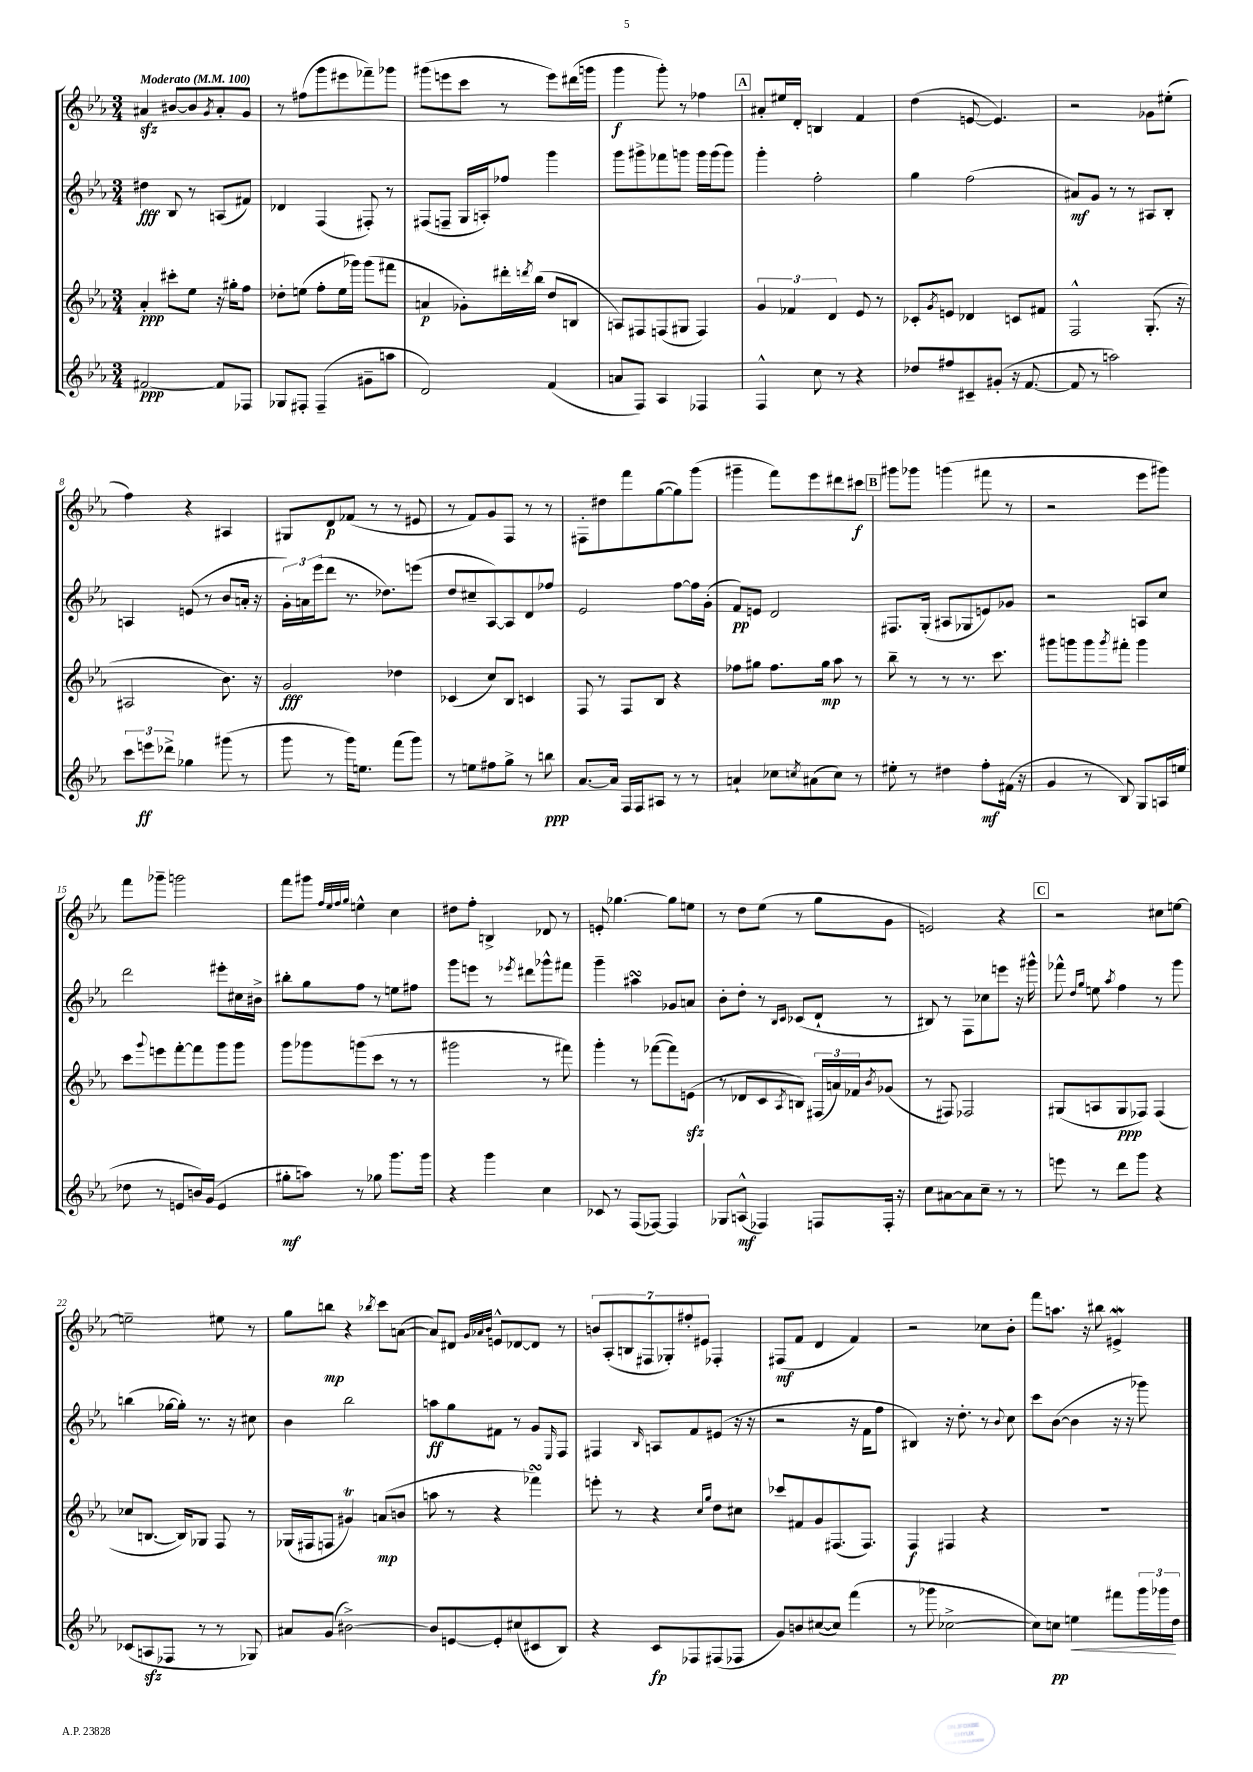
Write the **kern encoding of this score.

**kern	**kern	**kern	**kern
*staff4	*staff3	*staff2	*staff1
*clefG2	*clefG2	*clefG2	*clefG2
*k[b-e-a-]	*k[b-e-a-]	*k[b-e-a-]	*k[b-e-a-]
*M3/4	*M3/4	*M3/4	*M3/4
*MM100	*MM100	*MM100	*MM100
[2f#/	4a-'/	4dd#\	4a#/
.	8ccc#'\L	8B-/	[8b#/L
.	8ee-\J	8r	8b#/]
.	.	.	8qg/
8f#/]L	16r	(8A/L	8a#'/
.	16gg#'\LK	.	.
8F-/J	8ff\J	8f#/J)	8g/J
=	=	=	=
8G-/L	8dd-'\L	4d-/	8r
8F#'/J	(8ee\J	.	(8ff#\L
(4F#~/	8ff'\L	(4F/	8ggg\
.	16ee\L	.	8eee#\
.	16ggg-\JJ)	.	.
8g#~\L	(8ggg-\L	8F#'/)	8fff-~\)
8aa\J	8fff#\J	8r	8ggg-\J
=	=	=	=
2d/)	4a/	(8F#/L	(8ggg#\L
.	.	8F~/J	8eee\
.	8g-'\L)	16G/LL	8ccc\J
.	.	16A'/J)	.
.	16ddd#'\L	8ff-/J	8r
.	8qddd/	.	.
.	(16bb-\JJ	.	.
(4f/	8dd/L	4ggg\	8eee\L)
.	8B/J	.	(16ddd#\L
.	.	.	16ggg\JJ
=	=	=	=
8a/L	8A/L)	8ggg\L	4ggg\
8F/J)	8F#/	8ggg#^\	.
4A-/	(8F/	8fff-\	8ggg'\)
.	8G#/J	8ggg\J	8r
4F-/	4F/)	16ggg\LL	4ff-\
.	.	(16ggg\J	.
.	.	8ggg\J)	.
=	=	=	=
4F^^/	6g/	4ggg'\	8a#'/L
.	.	.	16ee#/L
.	6f-/	.	.
.	.	.	16d'/JJ
8cc\	.	2ff'\	4B/
.	6d/	.	.
8r	.	.	.
4r	8e-/	.	4f/
.	8r	.	.
=	=	=	=
8dd-/L	8c-'/L	4gg\	(4dd\
.	8qg/	.	.
8ff#/	8e/J	.	.
8c#~/	4d-/	(2ff\	[8e/
(8g#'/J	.	.	4.e/])
16r	8c/L	.	.
[8.f/	.	.	.
.	8f#/J	.	.
=	=	=	=
8f/]	2F^^/	8a#/L)	2r
8r	.	8g/J	.
2aa\)	.	8r	.
.	.	8r	.
.	(8.G'/	8A#/L	8g-\L
.	.	8B-'/J	(8ee#'\J
.	16r	.	.
=	=	=	=
12ccc\L	2A#/	4A/	4ff\)
12eee\	.	.	.
12ddd-^\J	.	.	.
4gg-\	.	(8e/	4r
.	.	8r	.
(8ggg#\	8.b-\)	8b-/L	4A#/
8r	.	16a'/Jk	.
.	16r	16r	.
=	=	=	=
8ggg\	2g/	24g'\LL)	8G#/L
.	.	24a\	.
.	.	(24eee-\J	.
8r	.	8ddd\J	8d/
16ggg\LK)	.	8.r	(8f-/J
8.ee\J	.	.	.
.	.	.	8r
.	.	8.dd-\L)	.
(8fff\L	4dd-\	.	8r
8ggg\J)	.	(8eee\J	8e#/
=	=	=	=
8r	(4c-/	8dd/L	8r
8ee\L	.	8cc#~/	8f/L)
8ff#\	8cc/L)	[8A-/)	8g/
8gg^\J	8B-/J	8A-/]	8F/J
8r	4c/	8d/	8r
8bb\	.	8ff-/J	8r
=	=	=	=
[8.a-/L	8F/	2e-/	8F#'\L
.	8r	.	8dd#\
16a-/]Jk	.	.	.
16F/LL	8F/L	.	8fff\
16F/J	.	.	.
8A#/J	8B-/J	.	([8gg\
8r	4r	[8ff\L	8gg\])
8r	.	16ff\]L	(8ggg\J
.	.	(16g'\JJ	.
=	=	=	=
4a`/	8ff-\L	8f/L)	4ggg#~\
.	8gg#\J	8e/J	.
8cc-\L	8.ff-\L	2d/	8fff\L)
8qcc/	.	.	.
(8a#\	.	.	8eee-\
.	16gg#\Jk	.	.
8cc\J)	8aa-\	.	8ddd#\
8r	8r	.	8ccc#\J
=	=	=	=
8ee#'\	8bb-~\	8.F#/L	8ggg#\L
8r	8r	.	8ggg-\J
.	.	(16G'/Jk	.
4dd#\	8r	8A#/L	(4ggg\
.	8.r	8G-/	.
8ff'\L	.	8e/)	8fff#\
.	8.ccc\	.	.
(16f#\Jk	.	8g-/J	8r
16r	.	.	.
=	=	=	=
4g/	8ggg#\L	2r	2r
.	8ggg\	.	.
8r	8ggg\	.	.
.	8qggg/	.	.
8B-/)	8fff#'\J	.	.
8G/L	4ggg\	8A/L	8eee-\L
16A/L	.	8cc/J	8ggg#\J)
(16ee/JJ	.	.	.
=	=	=	=
8dd-\	8ccc\L	2ddd\	8fff\L
.	8qqggg/	.	.
8r	8eee\	.	8ggg-~\J
8e/L	[8fff'\	.	2ggg\
16b/L)	8fff\]	.	.
(16g/JJ	.	.	.
4e/	8ggg\	8eee#'\L	.
.	8ggg\J	16cc#\L	.
.	.	16b#^\JJ	.
=	=	=	=
8gg#'\L	8ggg\L	8bb#'\L	8fff\L
8aa\J)	8ggg-\	8gg\	8ggg#\J
.	.	.	32qqff/LLL
.	.	.	32qqee-/
.	.	.	32qqff/
.	.	.	32qqgg/JJJ
8r	(8ggg\	8ff\J	4ee^^\
8gg-\	8ccc\J	8r	.
8.ggg\L	8r	8ee\L	4cc\
.	8r	8ff#\J	.
16ggg\Jk	.	.	.
=	=	=	=
4r	2ggg#\	8ggg\L	8dd#\L
.	.	8eee\J	8ff'\J
4ggg\	.	8r	4B^/
.	.	8qeee-/	.
.	.	8ddd#\L	.
4cc\	8r	8ggg-^^\	8d-/
.	8fff#\)	8fff#\J	8r
=	=	=	=
8c-/	4ggg'\	4ggg~\	8e'/
8r	.	.	[4.gg-\
(8F/L	8r	4aa#\	.
[8F-/J)	([8fff-\L	.	.
4F-/]	8fff-\])	8g-/L	8gg-\]L
.	(8e\J	8a/J	8ee\J
=	=	=	=
8G-/L	8r	8b-'\L	8r
(8A^^/J	8d-/L	8dd'\J	8dd\L
4F-/)	8c/	8r	(8ee-\J
.	.	16qqB-/LL	.
.	8qA-/	16qqc/JJ	.
.	8B/J)	(8c-/L	8r
8F/L	(24F#/LL	8d`/J	8gg\L
.	24a/)	.	.
.	24f-/J	.	.
.	8qb-/	.	.
16F'/Jk	(8g-/J	8r	8g\J
16r	.	.	.
=	=	=	=
8cc\L	8r	8B#/)	2e/)
[8a#\	8F#/)	8r	.
8a#\]	2F-/	8F\L	.
8cc~\J	.	8cc-\	.
8r	.	8eee\J	4r
8r	.	16r	.
.	.	16ggg#^^\	.
=	=	=	=
8eee\	(8G#/L	8fff-^^\	2r
.	.	16qqdd/LL	.
.	.	16qqgg/JJ	.
8r	8A/	8ee\	.
.	.	8qaa-/	.
8ddd\L	8G#/	4ff\	.
8ggg\J	8F-/J)	.	.
4r	(4F-/	8r	8cc#\L
.	.	8ggg\	[8ee\J
=	=	=	=
(8c-/L	8cc-/L	(4bb\	2ee~\]
8A/	[8.B/J	.	.
8F-/J	.	[16gg-\LL	.
.	16B/]LK)	16gg-'\]JJ)	.
8r	8G-/J	8.r	.
8r	8F/	.	8ee#\
.	.	16r	.
8G-/)	8r	8cc#\	8r
=	=	=	=
8a#/L	(16G-/LL	4b-\	8gg\L
.	16F#/J	.	.
(8g/J	8F/J	.	8bb\J
[2b#^\)	4g#/)	2bb-\	4r
.	.	.	8qbb-/
.	(8a/L	.	8ccc\L
.	8b/J	.	([8a\J
=	=	=	=
8b#/]L	8aa\	8aa\L	8a/]L)
[8e/	8r	8gg\	8d#/J
.	.	.	32qqg/LLL
.	.	.	32qqa-/
.	.	.	32qqb-/JJJ
8e'/]	4r	8f#\J	8e^^/L
(8cc#/	.	8r	[8d-/
8c#/	4fff-\)	8g/L	8d-/]J
.	.	16qqE-/	.
8B-/J)	.	8F/J	8r
=	=	=	=
4r	8eee'\	4F#/	14b/L
.	.	.	(14A-'/
.	8r	.	.
.	.	.	14B/
.	.	.	14F#/
.	.	16qqB-/	.
8c/L	4r	8A/L	.
.	.	.	14G-'/)
.	.	.	14ff#'/
8F-/	.	8f/	.
.	.	.	14e#/J
.	16qqcc/LL	.	.
.	16qqgg/JJ	.	.
(8F#/	8dd\L	(8e#/J	4F-'/
8F-/J	8cc#\J	16r	.
.	.	16r	.
=	=	=	=
8g/L)	8ccc-/L	2r	(8F#/L
8b/	8f#/	.	8f/J
([8cc#/	8g/	.	4d/
8cc#/]J)	(8.F#/	.	.
(4fff\	.	16r	4f/)
.	8.F#/J)	16f\LK	.
.	.	8ff\J	.
=	=	=	=
8r	4F/	4B#/)	2r
8ggg-\	.	.	.
[2cc-^\	4F#/	16r	.
.	.	8.dd'\	.
.	4r	8r	8cc-\L
.	.	8qqb-/	.
.	.	8cc\	8b-'\J
=	=	=	=
8cc-\]L)	2.r	8ccc\L	8fff\L
8cc\J	.	([8b-\J	8.aa\J
4ee\	.	4b-\]	.
.	.	.	16r
.	.	.	8bb#\
8fff#\L	.	16r	4e#^/
.	.	16r	.
24ggg\L	.	8ggg-\)	.
24ggg-\	.	.	.
24dd\JJ	.	.	.
==	==	==	==
*-	*-	*-	*-
